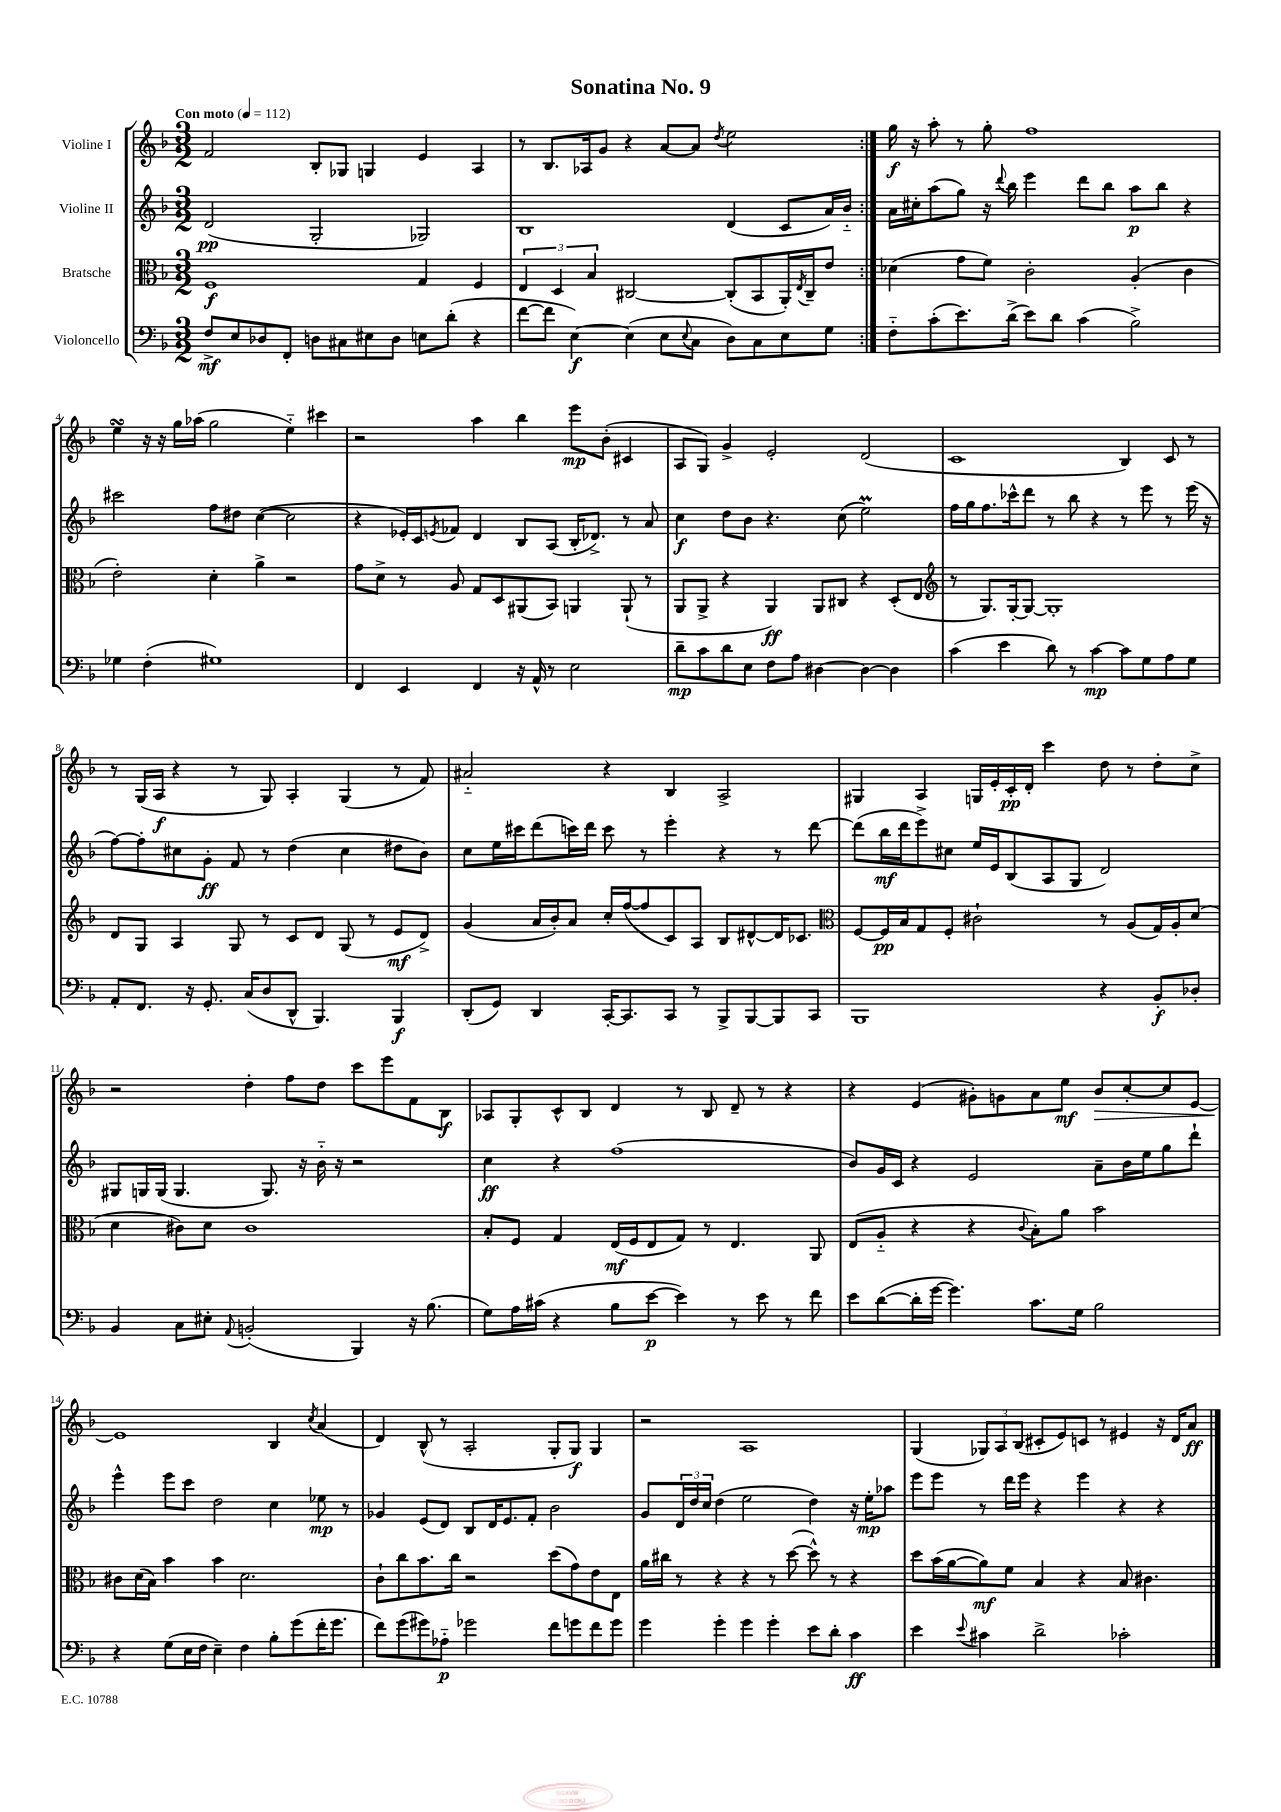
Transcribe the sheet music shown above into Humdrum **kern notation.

**kern	**dynam	**kern	**dynam	**kern	**dynam	**kern	**dynam
*part4	*part4	*part3	*part3	*part2	*part2	*part1	*part1
*staff4	*staff4	*staff3	*staff3	*staff2	*staff2	*staff1	*staff1
*I"Violoncello	*	*I"Bratsche	*	*I"Violine II	*	*I"Violine I	*
*clefF4	*	*clefC3	*	*clefG2	*	*clefG2	*
*k[b-]	*	*k[b-]	*	*k[b-]	*	*k[b-]	*
*M3/2	*	*M3/2	*	*M3/2	*	*M3/2	*
*MM112	*	*MM112	*	*MM112	*	*MM112	*
=1	=1	=1	=1	=1	=1	=1	=1
!	!	!	!	!	!	!LO:TX:a:B:t=Con moto	!
8F^/L	mf	1F	f	(2d/	pp	2f/	.
8E/	.	.	.	.	.	.	.
8D-X/	.	.	.	.	.	.	.
8FF'/J	.	.	.	.	.	.	.
8Dn\L	.	.	.	2G'/	.	8B-'/L	.
8C#X\	.	.	.	.	.	8G-X/J	.
8E#X\	.	.	.	.	.	4Gn/	.
8D\J	.	.	.	.	.	.	.
8En\L	.	4G/	.	2G-X/)	.	4e/	.
(8d'\J	.	.	.	.	.	.	.
4r	.	4F/	.	.	.	4A/	.
=2	=2	=2	=2	=2	=2	=2	=2
[8f\L	.	6E/	.	1B-	.	8r	.
8f\J]	.	.	.	.	.	8.B-/L	.
.	.	6D/	.	.	.	.	.
[4E\)	f	.	.	.	.	.	.
.	.	.	.	.	.	16A-X/k	.
.	.	6B-/	.	.	.	.	.
.	.	.	.	.	.	8g/J	.
(4E\]	.	[2C#X/	.	.	.	4r	.
8E\L	.	.	.	.	.	[8a/L	.
8qqE/	.	.	.	.	.	.	.
8C\J	.	.	.	.	.	8a/J]	.
.	.	.	.	.	.	8qdd/	.
8D\L)	.	(8C#'/L]	.	(4d/	.	2ee\	.
8C\	.	8BB-/	.	.	.	.	.
8E\	.	16AA'/L)	.	8c/L	.	.	.
.	.	8qE/	.	.	.	.	.
.	.	16C#~/J	.	.	.	.	.
8G\J	.	8e/J	.	16a/L)	.	.	.
.	.	.	.	16b-/JJ	.	.	.
=3:|!	=3:|!	=3:|!	=3:|!	=3:|!	=3:|!	=3:|!	=3:|!
8F\L	.	(4d-X\	.	16a\LL	.	16gg\	f
.	.	.	.	16cc#X'\J	.	16r	.
(8c'\	.	.	.	(8aa\	.	8aa'\	.
8.e\)	.	8g\L	.	8gg\J)	.	8r	.
.	.	8f\J)	.	16r	.	8gg'\	.
.	.	.	.	8qqddd/	.	.	.
(16d^\Jk	.	.	.	16bb-\	.	.	.
8e\L)	.	2c'\	.	4eee\	.	1ff	.
8d\J	.	.	.	.	.	.	.
(4c\	.	.	.	8ddd\L	.	.	.
.	.	.	.	8bb-\J	.	.	.
2B-^\)	.	(4A'/	.	8aa\L	p	.	.
.	.	.	.	8bb-\J	.	.	.
.	.	4c\	.	4r	.	.	.
!!LO:LB:g=z
=4	=4	=4	=4	=4	=4	=4	=4
4G-X\	.	2e'\)	.	2ccc#X\	.	4eesSsS\	.
(4F'\	.	.	.	.	.	16r	.
.	.	.	.	.	.	16r	.
.	.	.	.	.	.	16gg\LL	.
.	.	.	.	.	.	(16aa-X\JJ	.
1G#X)	.	4d'\	.	8ff\L	.	2gg\	.
.	.	.	.	8dd#X\J	.	.	.
.	.	4a^\	.	([4cc\	.	.	.
.	.	2r	.	2cc\]	.	4ee\)	.
.	.	.	.	.	.	4ccc#X\	.
=5	=5	=5	=5	=5	=5	=5	=5
4FF/	.	8g\L	.	4r	.	2r	.
.	.	8d^\J	.	.	.	.	.
4EE/	.	8r	.	16e-X'/LL)	.	.	.
.	.	.	.	16c/J	.	.	.
.	.	.	.	8qen/	.	.	.
.	.	8A/	.	8f-X/J	.	.	.
4FF/	.	8G/L	.	4d/	.	4aa\	.
.	.	8D/	.	.	.	.	.
16r	.	(8AA#X/	.	8B-/L	.	4bb-\	.
16AA^^/	.	.	.	.	.	.	.
8r	.	8BB-/J)	.	(8A/J	.	.	.
2E\	.	4AAn/	.	16B-'/KL	.	8eee\L	mp
.	.	.	.	8.d-X^/J)	.	.	.
.	.	.	.	.	.	(8b-'\J	.
.	.	(8AA`/	.	8r	.	4c#X/	.
.	.	8r	.	8a/	.	.	.
=6	=6	=6	=6	=6	=6	=6	=6
8d~\L	mp	8AA/L	.	4cc\	f	8A/L	.
8c\	.	8AA^/J	.	.	.	8G/J)	.
8d\	.	4r	.	8dd\L	.	4g^/	.
8E\J	.	.	.	8b-\J	.	.	.
8F\L	.	4AA/)	ff	4.r	.	2e'/	.
8A\J	.	.	.	.	.	.	.
[4D#X\	.	8AA/L	.	.	.	.	.
.	.	8C#X/J	.	(8cc\	.	.	.
4D#\_	.	4r	.	2eem\)	.	(2d/	.
4D#\]	.	(8D'/L	.	.	.	.	.
.	.	8E/J	.	.	.	.	.
=7	=7	=7	=7	=7	=7	=7	=7
*	*	*clefG2	*	*	*	*	*
(4c\	.	8r	.	16ff\LL	.	1c	.
.	.	.	.	16gg\J	.	.	.
.	.	8.G/L)	.	8.ff\	.	.	.
4e\	.	.	.	.	.	.	.
.	.	[16G'/k	.	16ccc-X^^\k	.	.	.
.	.	8G/J_	.	8ddd\J	.	.	.
8d\)	.	1G']	.	8r	.	.	.
8r	.	.	.	8bb-\	.	.	.
[4c\	mp	.	.	4r	.	.	.
8c\L]	.	.	.	8r	.	4B-/)	.
8G\	.	.	.	8eee\	.	.	.
8A\	.	.	.	8r	.	8c/	.
8G\J	.	.	.	(16eee\	.	8r	.
.	.	.	.	16r	.	.	.
!!LO:LB:g=z
=8	=8	=8	=8	=8	=8	=8	=8
8AA'/L	.	8d/L	.	[8ff\L)	.	8r	.
8.FF/J	.	8G/J	.	8ff'\]	.	(16G/LL	.
.	.	.	.	.	.	16A/JJ	f
.	.	4A/	.	8cc#X\	.	4r	.
16r	.	.	.	.	.	.	.
8.GG'/	.	.	.	8g'\J	ff	.	.
.	.	8G/	.	8f/	.	8r	.
(16C/KL	.	.	.	.	.	.	.
8D/	.	8r	.	8r	.	8G/)	.
8DD^^/J	.	8c/L	.	(4dd\	.	4A'/	.
4.BBB-/)	.	8d/J	.	.	.	.	.
.	.	(8G/	.	4cc#\	.	(4G/	.
.	.	8r	.	.	.	.	.
4BBB-/	f	8e/L	mf	8dd#X\L	.	8r	.
.	.	8d^/J)	.	8b-\J)	.	8f/)	.
=9	=9	=9	=9	=9	=9	=9	=9
(8DD'/L	.	(4g/	.	8cc\L	.	2a#X/	.
8GG/J)	.	.	.	16ee\L	.	.	.
.	.	.	.	16ccc#X\J	.	.	.
4DD/	.	16a/LL	.	(8ddd\	.	.	.
.	.	16b-'/J)	.	.	.	.	.
.	.	8a/J	.	16cccn\L)	.	.	.
.	.	.	.	16ddd\JJ	.	.	.
[16CC'/KL	.	16cc'/LL	.	8ccc\	.	4r	.
8.CC/]	.	([16ff/J	.	.	.	.	.
.	.	8ff/]	.	8r	.	.	.
8CC/J	.	8c/)	.	4eee'\	.	4B-/	.
8r	.	8A/J	.	.	.	.	.
8BBB-^/L	.	8B-/L	.	4r	.	2A^/	.
[8BBB-/	.	[8d#X^^/	.	.	.	.	.
8BBB-/]	.	16d#/K]	.	8r	.	.	.
.	.	8.c-X/J	.	.	.	.	.
8CC/J	.	.	.	[8ddd\	.	.	.
=10	=10	=10	=10	=10	=10	=10	=10
*	*	*clefC3	*	*	*	*	*
1BBB-	.	[8F/L	.	(8ddd\L]	.	4G#X/	.
.	.	16F/L]	pp	16bb-\L	mf	.	.
.	.	16B-/J	.	16ddd\J	.	.	.
.	.	8G/	.	8eee^\)	.	4A/	.
.	.	8F'/J	.	8cc#X\J	.	.	.
.	.	2c#X`\	.	16ee/LL	.	16Gn/LL	.
.	.	.	.	16e/J	.	16e'/	.
.	.	.	.	(8B-/	.	16c'/	pp
.	.	.	.	.	.	16d'/JJ	.
.	.	.	.	8A/	.	4ccc\	.
.	.	.	.	8G/J	.	.	.
4r	.	8r	.	2d/)	.	8dd\	.
.	.	(8A/L	.	.	.	8r	.
8BB-'/L	f	16G/L)	.	.	.	8dd'\L	.
.	.	16A'/J	.	.	.	.	.
8D-X'/J	.	(8d/J	.	.	.	8cc^\J	.
!!LO:LB:g=z
=11	=11	=11	=11	=11	=11	=11	=11
4BB-/	.	4d\	.	8G#X/L	.	2r	.
.	.	.	.	16Gn/L	.	.	.
.	.	.	.	(16G/JJ	.	.	.
8C\L	.	8c#X\L)	.	4.G/	.	.	.
8E#X'\J	.	8d\J	.	.	.	.	.
8qqAA/	.	.	.	.	.	.	.
(2BBn'/	.	1c#	.	.	.	4dd'\	.
.	.	.	.	8.G/)	.	.	.
.	.	.	.	.	.	8ff\L	.
.	.	.	.	16r	.	.	.
.	.	.	.	16b-\	.	8dd\J	.
.	.	.	.	16r	.	.	.
4BBB-/)	.	.	.	2r	.	8ccc\L	.
.	.	.	.	.	.	8eee\	.
16r	.	.	.	.	.	8f\	.
(8.B-\	.	.	.	.	.	.	.
.	.	.	.	.	.	8B-\J	f
=12	=12	=12	=12	=12	=12	=12	=12
8G\L)	.	8B-'/L	.	4cc\	ff	8A-X/L	.
16A\L	.	8F/J	.	.	.	8G'/	.
(16c#X\JJ	.	.	.	.	.	.	.
4r	.	4G/	.	4r	.	8c^^/	.
.	.	.	.	.	.	8B-/J	.
8B-\L	.	(16E/LL	mf	(1ff	.	4d/	.
.	.	16F/J	.	.	.	.	.
[8e\J	p	8E/	.	.	.	.	.
4e\])	.	8G/J)	.	.	.	8r	.
.	.	8r	.	.	.	8B-/	.
8r	.	4.E/	.	.	.	8d~/	.
8e\	.	.	.	.	.	8r	.
8r	.	.	.	.	.	4r	.
8f\	.	8AA/	.	.	.	.	.
=13	=13	=13	=13	=13	=13	=13	=13
8e\L	.	(8E/L	.	8b-/L)	.	4r	.
([8d\	.	8A/J	.	16g/L	.	.	.
.	.	.	.	16c/JJ	.	.	.
16d'\L]	.	4r	.	4r	.	(4e/	.
[16g\JJ	.	.	.	.	.	.	.
4.g\])	.	.	.	.	.	.	.
.	.	4r	.	2e/	.	8g#X'\L)	.
.	.	.	.	.	.	8gn\	.
.	.	8qqc/	.	.	.	.	.
8.c\L	.	8B-'\L)	.	.	.	8a\	.
.	.	8a\J	.	.	.	8ee\J	mf
16G\Jk	.	.	.	.	.	.	.
!	!	!	!	!	!	!	!LO:HP:b
2B-\	.	2b-\	.	8a~\L	.	8b-/L	>
.	.	.	.	16b-\L	.	[8cc'/	.
.	.	.	.	16ee\J	.	.	.
.	.	.	.	8gg\	.	8cc/]	.
.	.	.	.	8ddd`\J	.	[8e/J	.
!!LO:LB:g=z
=14	=14	=14	=14	=14	=14	=14	=14
4r	.	8c#X\L	.	4eee^^\	.	1e]	.
.	.	(16d\L	.	.	.	.	.
.	.	16B-\JJ)	.	.	.	.	.
(8G\L	.	4b-\	.	8eee\L	.	.	.
16E\L	.	.	.	8ccc\J	.	.	.
16F\JJ	.	.	.	.	.	.	.
4E~\)	.	4b-\	.	2dd\	.	.	.
4F\	.	2.d\	.	.	.	.	.
8B-'\L	.	.	.	4cc\	.	4B-/	]
(8g\	.	.	.	.	.	.	.
.	.	.	.	.	.	8qcc/	.
16f'\K	.	.	.	8ee-X\	mp	(4a/	.
8.g\J	.	.	.	.	.	.	.
.	.	.	.	8r	.	.	.
=15	=15	=15	=15	=15	=15	=15	=15
8f\L)	.	8c`\L	.	4g-X/	.	4d/)	.
(8g\	.	8cc\	.	.	.	.	.
8g#X\)	.	8.b-\	.	(8e/L	.	(8B-^^/	.
8A-X\J	p	.	.	8d/J)	.	8r	.
.	.	16cc\Jk	.	.	.	.	.
2g-X\	.	2r	.	8B-/L	.	2A'/	.
.	.	.	.	16d/K	.	.	.
.	.	.	.	8.e/	.	.	.
.	.	.	.	8f'/J	.	.	.
8f\L	.	(8dd\L	.	2b-\	.	8G'/L	.
8gn\	.	8g\)	.	.	.	8G/J)	f
8f\	.	8e\	.	.	.	4G/	.
8g\J	.	8E\J	.	.	.	.	.
=16	=16	=16	=16	=16	=16	=16	=16
4g\	.	16a\LL	.	8g/L	.	2r	.
.	.	16cc#X\JJ	.	.	.	.	.
.	.	8r	.	24d/L	.	.	.
.	.	.	.	24dd/	.	.	.
.	.	.	.	24cc/JJ	.	.	.
4g'\	.	4r	.	(4dd\	.	.	.
4g\	.	4r	.	2ee\	.	1A	.
4g'\	.	8r	.	.	.	.	.
.	.	([8dd\	.	.	.	.	.
8e\L	.	8dd^^\])	.	4dd\)	.	.	.
8d'\J	.	8r	.	.	.	.	.
4c\	ff	4r	.	16r	.	.	.
.	.	.	.	16ee'\KL	mp	.	.
.	.	.	.	8aa-X\J	.	.	.
=17	=17	=17	=17	=17	=17	=17	=17
4e\	.	8dd\L	.	8eee\L	.	(4G/	.
.	.	(16b-\L	.	8eee\J	.	.	.
.	.	[16a\J	.	.	.	.	.
8qqe/	.	.	.	.	.	.	.
4c#X\	.	8a\])	mf	8r	.	12G-X/L)	.
.	.	.	.	.	.	12A/	.
.	.	8f\J	.	16ddd\LL	.	.	.
.	.	.	.	.	.	(12B-/J	.
.	.	.	.	16eee\JJ	.	.	.
2d^\	.	4B-/	.	4r	.	8c#X'/L	.
.	.	.	.	.	.	8e/)	.
.	.	4r	.	4eee\	.	8cn/J	.
.	.	.	.	.	.	8r	.
2c-X'\	.	8B-/	.	4r	.	4e#X/	.
.	.	4.c#X\	.	.	.	.	.
.	.	.	.	4r	.	16r	.
.	.	.	.	.	.	16d/KL	.
.	.	.	.	.	.	8a/J	ff
==	==	==	==	==	==	==	==
*-	*-	*-	*-	*-	*-	*-	*-
